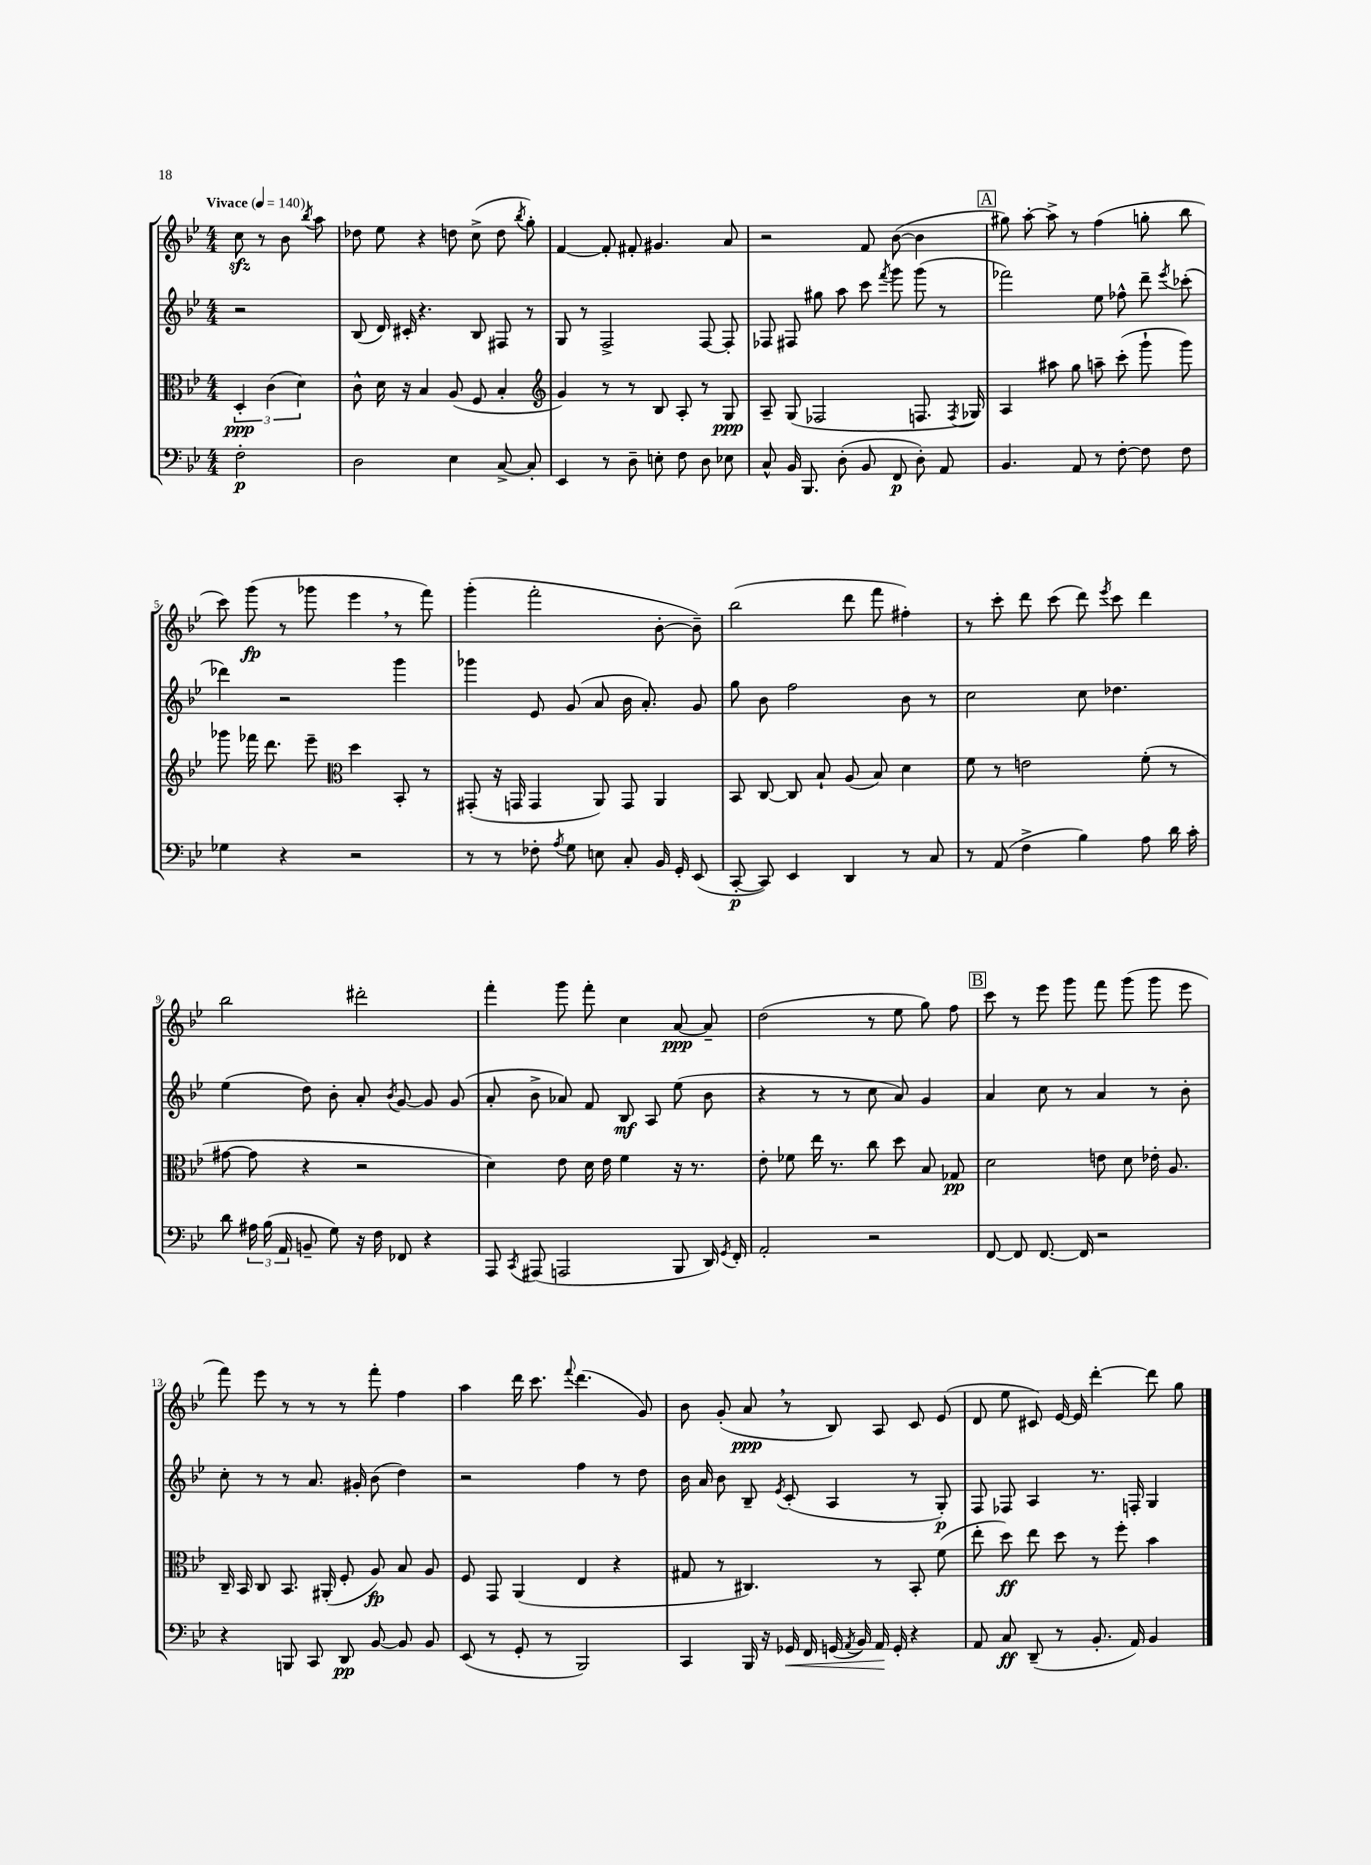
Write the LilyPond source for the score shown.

<<
\new StaffGroup <<
\new Staff = "s0" {
    \clef treble \key bes \major \numericTimeSignature \time 4/4 \partial 2 \tempo "Vivace" 4 = 140
    \autoBeamOff c''8\sfz r8 bes'8 \acciaccatura { bes''8 } a''8 |
    des''8 ees''8 r4 d''8 c''8->( d''8 \acciaccatura { bes''8 } g''8-.) |
    f'4~ f'8-. fis'8-. gis'4. a'8 |
    r2 f'8 bes'8~( bes'4 |
    \mark \markup { \box "A" } gis''8) a''8~-. a''8-> r8 f''4( g''8-. bes''8 |
    c'''8) g'''8\fp( r8 ges'''8 ees'''4 \breathe r8 f'''8) |
    g'''4-.( f'''2-. bes'8~-. bes'8--) |
    bes''2( d'''8 f'''8 fis''4-.) |
    r8 c'''8-. d'''8 c'''8( d'''8) \acciaccatura { ees'''8 } c'''8 d'''4 |
    bes''2 dis'''2-. |
    f'''4-. g'''8 f'''8-. c''4 a'8~\ppp a'8-- |
    d''2( r8 ees''8 g''8) f''8 |
    \mark \markup { \box "B" } c'''8 r8 ees'''8 g'''8 f'''8 g'''8( g'''8 ees'''8 |
    f'''8) ees'''8 r8 r8 r8 f'''8-. f''4 |
    a''4 d'''16 c'''8. \appoggiatura { f'''8 } d'''4.( g'8) |
    bes'8 g'8-.( a'8\ppp \breathe r8 bes8) a8 c'8 ees'8( |
    d'8 ees''8 cis'8) ees'16~ ees'16 d'''4~-. d'''8 g''8 \bar "|." |
}
\new Staff = "s1" {
    \clef treble \key bes \major \numericTimeSignature \time 4/4 \partial 2
    \autoBeamOff r2 |
    bes8( d'16) cis'16-. r4. bes8 fis8 r8 |
    g8 r8 f2-> f8~ f8-. |
    fes8 fis8 gis''8 a''8 c'''8 \acciaccatura { f'''8 } g'''8 g'''8( r8 |
    \mark \markup { \box "A" } fes'''2) ees''8 fes''8-^ d'''8-- \acciaccatura { ees'''8 } ces'''8-.( |
    des'''4) r2 g'''4 |
    ges'''4 ees'8 g'8( a'8 bes'16 a'8.-.) g'8 |
    g''8 bes'8 f''2 bes'8 r8 |
    c''2 c''8 des''4. |
    ees''4( d''8) bes'8-. a'8-. \acciaccatura { bes'8 } g'8~ g'8 g'8( |
    a'8-. bes'8-> aes'8) f'8 bes8\mf a8 ees''8( bes'8 |
    r4 r8 r8 c''8 a'8) g'4 |
    \mark \markup { \box "B" } a'4 c''8 r8 a'4 r8 bes'8-. |
    c''8-. r8 r8 a'8. gis'16-. bes'8( d''4) |
    r2 f''4 r8 d''8 |
    bes'16 a'16 bes'8 bes8-- \acciaccatura { ees'8 } c'8-.( a4 r8 g8-.\p) |
    f8 fes8 a4 r8. f16-. g4 \bar "|." |
}
\new Staff = "s2" {
    \clef alto \key bes \major \numericTimeSignature \time 4/4 \partial 2
    \autoBeamOff \tuplet 3/2 { d4-.\ppp c'4( d'4) } |
    c'8-^ d'16 r16 bes4 a8( f8 bes4-. |
    \clef treble g'4) r8 r8 bes8 a8-. r8 g8\ppp |
    a8-- g8( fes2 f8. \acciaccatura { f8 } ges16) |
    \mark \markup { \box "A" } a4 ais''8 g''8 a''8-- c'''8-.( g'''8-! g'''8) |
    ges'''8 fes'''16 d'''8. ees'''8-- \clef alto d''4 bes,8-. r8 |
    gis,8-.( r16 g,16 g,4 a,8) g,8 a,4 |
    bes,8 c8~ c8 bes8-! a8( bes8) d'4 |
    f'8 r8 e'2 f'8-.( r8 |
    gis'8~ gis'8 r4 r2 |
    d'4) ees'8 d'16 ees'16 f'4 r16 r8. |
    ees'8-. fes'8 ees''16 r8. c''8 d''8 bes8 ges8\pp |
    \mark \markup { \box "B" } d'2 e'8 d'8 ees'16-. a8. |
    c16-- bes,16 c8 bes,8. ais,16-.( f8-. a8\fp) bes8 a8 |
    f8 g,8 a,4( ees4 r4 |
    gis8 r8 cis4.) r8 bes,8-. f'8( |
    ees''8-. d''8\ff) ees''8 d''8 r8 f''8-. bes'4 \bar "|." |
}
\new Staff = "s3" {
    \clef bass \key bes \major \numericTimeSignature \time 4/4 \partial 2
    \autoBeamOff f2-.\p |
    d2 ees4 c8~-> c8-. |
    ees,4 r8 d8-- e8-. f8 d8 ees8 |
    c8-^ bes,16 bes,,8. d8-.( bes,8 f,8\p d8-.) a,8 |
    \mark \markup { \box "A" } bes,4. a,8 r8 f8~-. f8 f8 |
    ges4 r4 r2 |
    r8 r8 fes8-. \acciaccatura { a8 } g8 e8 c8-. bes,16 g,16-. ees,8( |
    c,8~-.\p c,8) ees,4 d,4 r8 c8 |
    r8 a,8( f4-> bes4) a8 d'16 c'16-. |
    d'8 \tuplet 3/2 { ais16 bes16( a,16 } b,8-- g8) r16 f16 fes,8 r4 |
    a,,8 \acciaccatura { c,8 } ais,,8( a,,2 bes,,8 d,16) \acciaccatura { g,8 } f,16-. |
    a,2-. r2 |
    \mark \markup { \box "B" } f,8~ f,8 f,8.~ f,16 r2 |
    r4 b,,8 c,8 d,8\pp bes,8~ bes,8 bes,8 |
    ees,8( r8 g,8-. r8 bes,,2) |
    c,4 bes,,16 r16 ges,16\< f,16 g,16( \acciaccatura { a,8 } bes,16) a,16\! g,16-. r4 |
    a,8 c8\ff d,8--( r8 bes,8.-. a,16) bes,4 \bar "|." |
}
>>
>>
